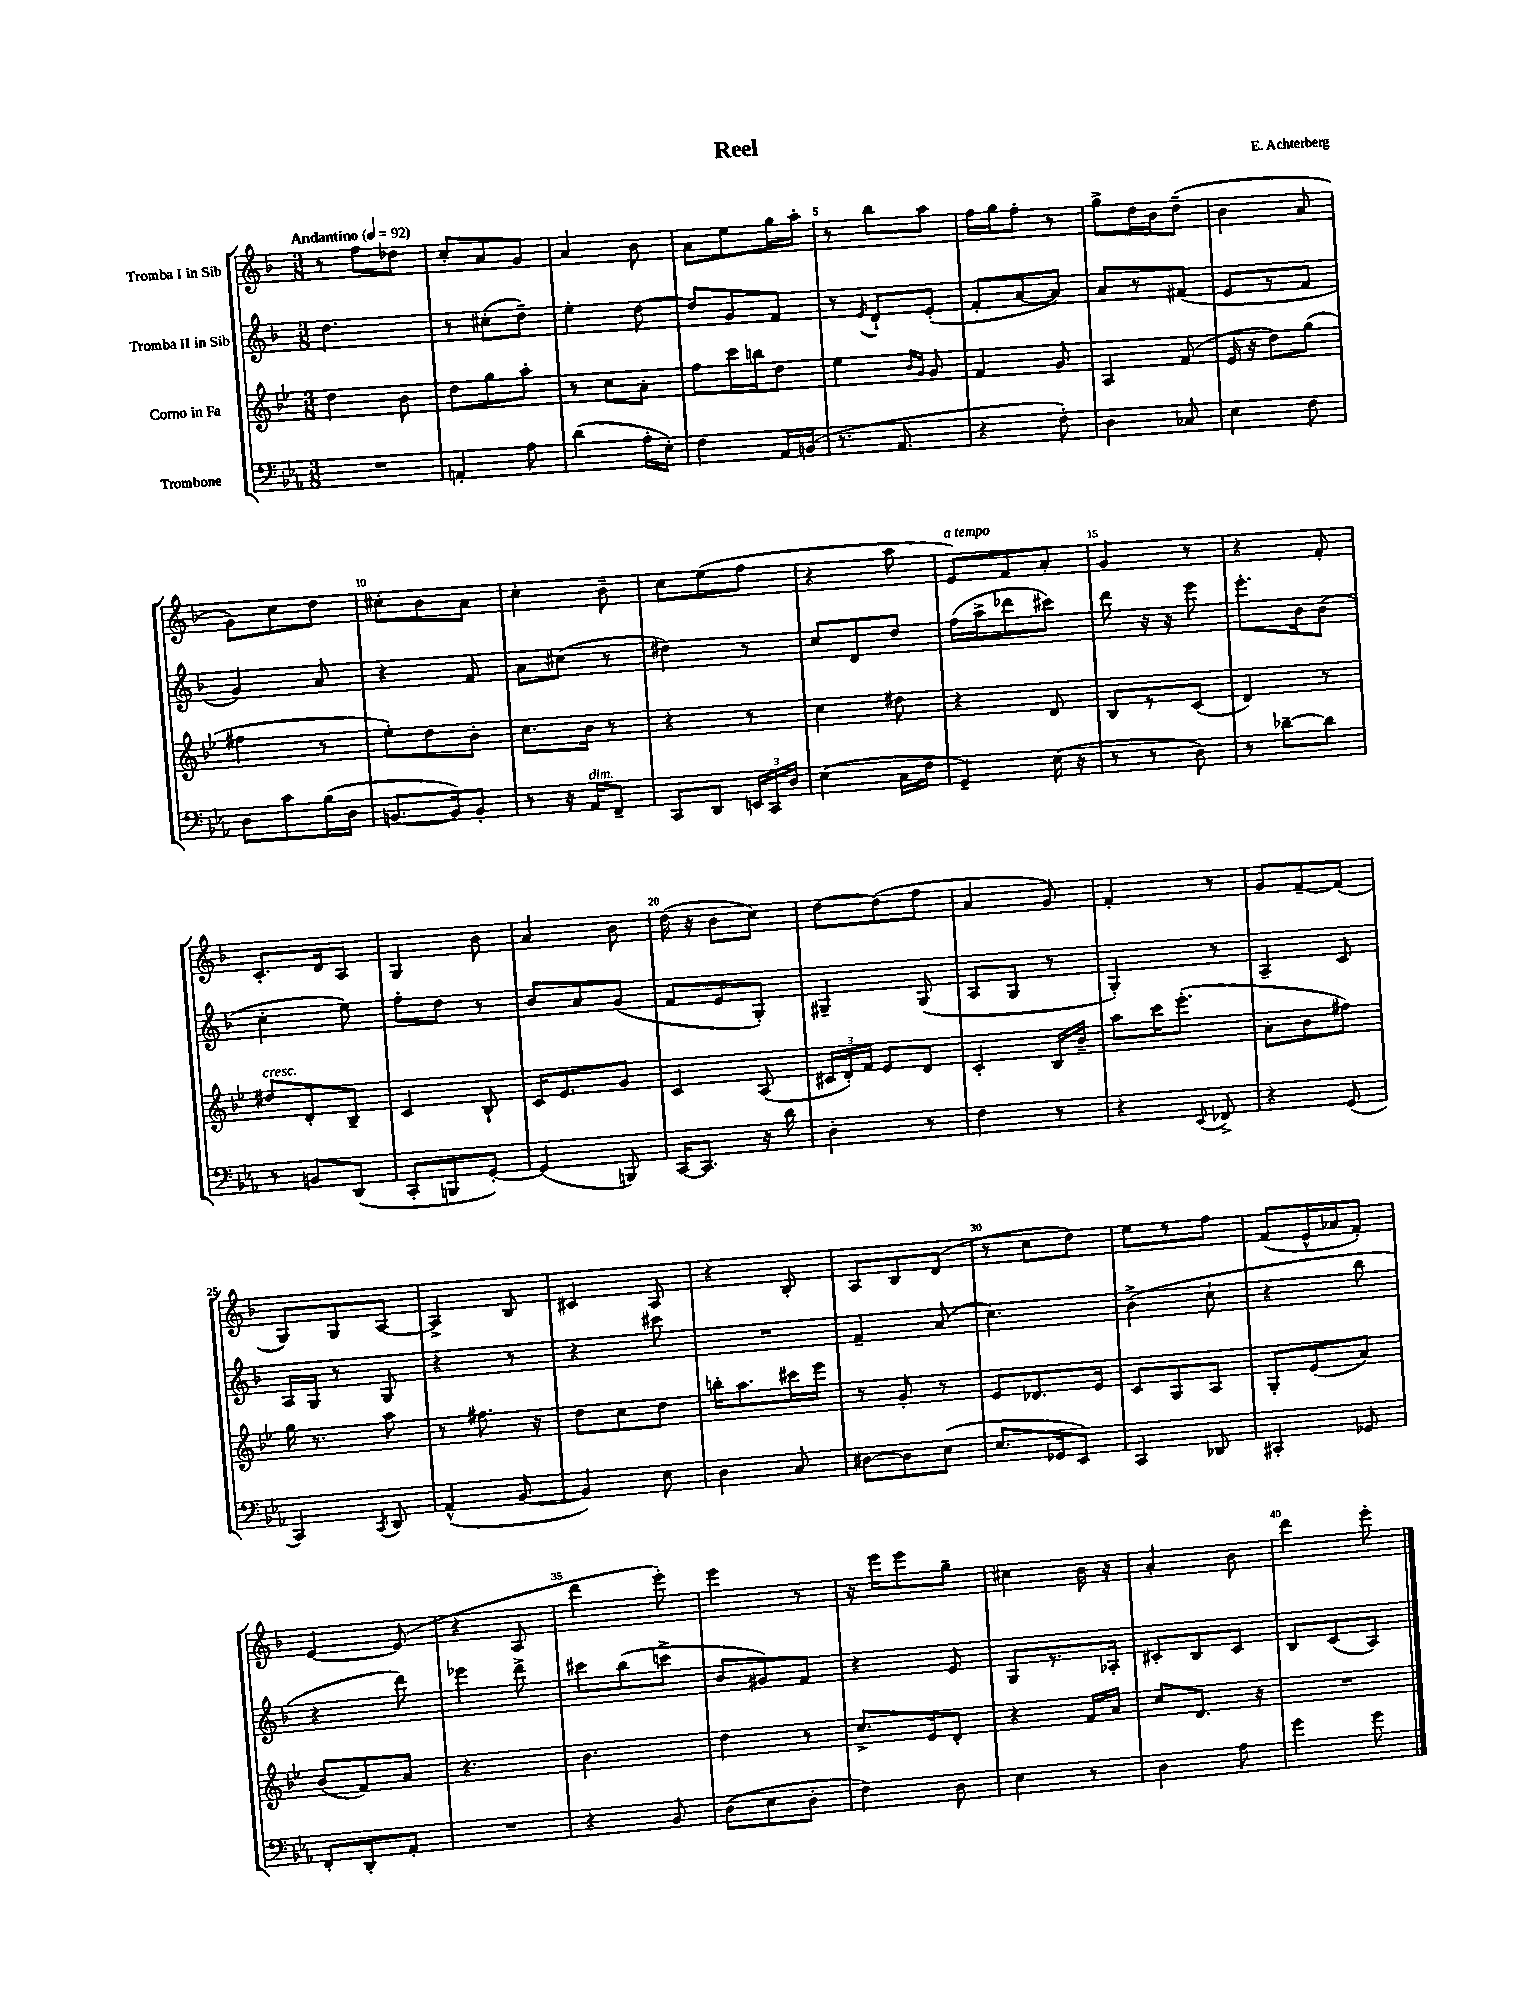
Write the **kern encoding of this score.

**kern	**kern	**kern	**kern
*staff4	*staff3	*staff2	*staff1
*clefF4	*clefG2	*clefG2	*clefG2
*k[b-e-a-]	*k[b-e-]	*k[b-]	*k[b-]
*M3/8	*M3/8	*M3/8	*M3/8
*MM92	*MM92	*MM92	*MM92
4.r	4dd	4.dd	8r
.	.	.	8ff
.	8b-	.	8dd-
=	=	=	=
4AA'	8dd	8r	8cc'
.	8gg	(8cc#'	8a
8A-	8aa'	8dd~)	8g
=	=	=	=
(4d	8r	4ee'	4a
.	8cc	.	.
16A-'	8a'	[8dd	8b-
16E-')	.	.	.
=	=	=	=
4F	8ff	8dd]	8a
.	16ccc	8g	8ee
.	16bb	.	.
16AA-	8dd	8f	16gg
(16BB	.	.	16aa'
=	=	=	=
8.r	4ee-	8r	8r
.	.	8qe	.
.	.	8d`	8bb-
8.AA-	.	.	.
.	16qqb-	.	.
.	16qqg	.	.
.	8g	(8e'	8aa
=	=	=	=
4r	4f	8f'	16ff
.	.	.	16gg
.	.	[8a	8ff'
8F')	8g	8a])	8r
=	=	=	=
4D	4A	8a	8gg^
.	.	8r	16dd
.	.	.	16b-
8C-	(8f	(8f#	(8dd~
=	=	=	=
4E-	16e-	8e	4b-
.	16r	.	.
.	8dd)	8r	.
8F	(8gg	8f	8a
=	=	=	=
8D	4ff#	4g)	8g)
8c	.	.	8cc
(16B-	8r	8a	8dd
16D	.	.	.
=	=	=	=
[8.BB	8ee-')	4r	8cc#'
.	8dd	.	8b-
16BB])	.	.	.
8BB'	8b-'	8f	8a
=	=	=	=
8r	8.cc	8a	4cc'
16r	.	(8cc#	.
16AA-	16b-	.	.
8FF~	8r	8r	8b-~
=	=	=	=
8CC	4r	4dd#)	8cc
8DD	.	.	(8ee
24EE	8r	8r	8ff
24CC	.	.	.
24D	.	.	.
=	=	=	=
(4E-	4cc	8cc	4r
.	.	8d	.
16C	8dd#	8dd	8aa
16F	.	.	.
=	=	=	=
4GG~)	4r	(16ff	8e)
.	.	16aa^	.
.	.	8ddd-	8f
(16E-	8d	8ccc#)	8a'
16r	.	.	.
=	=	=	=
8r	8B-	8ddd	4g
8r	8r	16r	.
.	.	16r	.
8D)	(8c	8eee	8r
=	=	=	=
8r	4d)	8.eee'	4r
[8d-~	.	.	.
.	.	16b-	.
8d-]	8r	(8b-	8f'
=	=	=	=
8r	8dd#	4cc'	8.c'
8BB	8d'	.	.
.	.	.	16d
(8DD	8B-~	8ee)	8A
=	=	=	=
8CC'	4c	8ff'	4G
8BBB	.	8dd	.
[8GG')	8B-`	8r	8b-
=	=	=	=
(4GG]	16c	8b-	4a
.	8.e-	.	.
.	.	8a	.
8BBB)	8g	(8g	8b-
=	=	=	=
[16CC	4c	8f	(16dd
8.CC]	.	.	16r
.	.	8e	8b-
16r	(8A	8G')	8cc)
16d	.	.	.
=	=	=	=
4D'	24c#	4G#~	[8dd
.	24d')	.	.
.	24f	.	.
.	8e-	.	(8dd]
8r	8d	(8G#	8ff
=	=	=	=
4F	4c'	8A	4a
.	.	8G	.
8r	16B-	8r	8g)
.	16b-~	.	.
=	=	=	=
4r	8aa	4G')	4f'
.	16ccc	.	.
.	(8.eee-'	.	.
8qqEE-	.	.	.
8FF-^	.	8r	8r
=	=	=	=
4r	8a'	4A~	8g
.	8b-	.	[8f~
(8GG	8ff#)	8c	(8f]
=	=	=	=
4CC)	16gg	16A	8G)
.	8.r	16G	.
.	.	8r	8G
8qCC	.	.	.
8DD	8aa	8G	[8A
=	=	=	=
(4AA-^^	8r	4r	4A^]
.	8.ff#	.	.
[8BB-	.	8r	8B-
.	16r	.	.
=	=	=	=
4BB-])	8dd	4r	4c#
.	8cc	.	.
8E-	8dd	8ccc#	8A
=	=	=	=
4D	16bb'	4.r	4r
.	8.aa	.	.
8C	16ccc#	.	8B-'
.	16eee-	.	.
=	=	=	=
[8D#	8r	4f~	8A
8D#]	8g'	.	8B-
(8E-	8r	(8a	(8d
=	=	=	=
8.E-	8e-	4.cc)	8r
.	8.d-	.	8cc
16GG-	.	.	.
8EE-)	.	.	8dd)
.	16e-	.	.
=	=	=	=
4CC	8c	(4b-^	8ee
.	8G	.	8r
8DD-	8A	8cc`	8ff
=	=	=	=
4CC#'	8G'	4r	(8f
.	(8e-	.	16e^^
.	.	.	16a-
8GG-	8a)	8bb-	8f')
=	=	=	=
8FF'	(8b-	4r	[4e
8DD'	8f)	.	.
8AA-'	8a	8ddd)	(8e]
=	=	=	=
4.r	4.r	4eee-	4r
.	.	8ddd^	8A
=	=	=	=
4r	4.b-	8ccc#	4ddd
.	.	(8bb-	.
8BB-	.	8ccc^	8eee')
=	=	=	=
(8D	4dd	8b-	4eee
8E-	.	8g#)	.
8D'	8r	8f	8r
=	=	=	=
4F)	8.cc^	4r	16r
.	.	.	16eee
.	.	.	8eee
.	16e-	.	.
8D	8d'	8e	8gg~
=	=	=	=
4E-	4r	8G	4cc#
.	.	8.r	.
8r	16f	.	16b-
.	16a	16A-'	16r
=	=	=	=
4D	8cc	8c#'	4a'
.	8.d	8B-	.
8A-	.	8c#	8b-
.	16r	.	.
=	=	=	=
4g	4.r	8B-	4ddd
.	.	(8c	.
8g	.	8A)	8eee'
==	==	==	==
*-	*-	*-	*-
